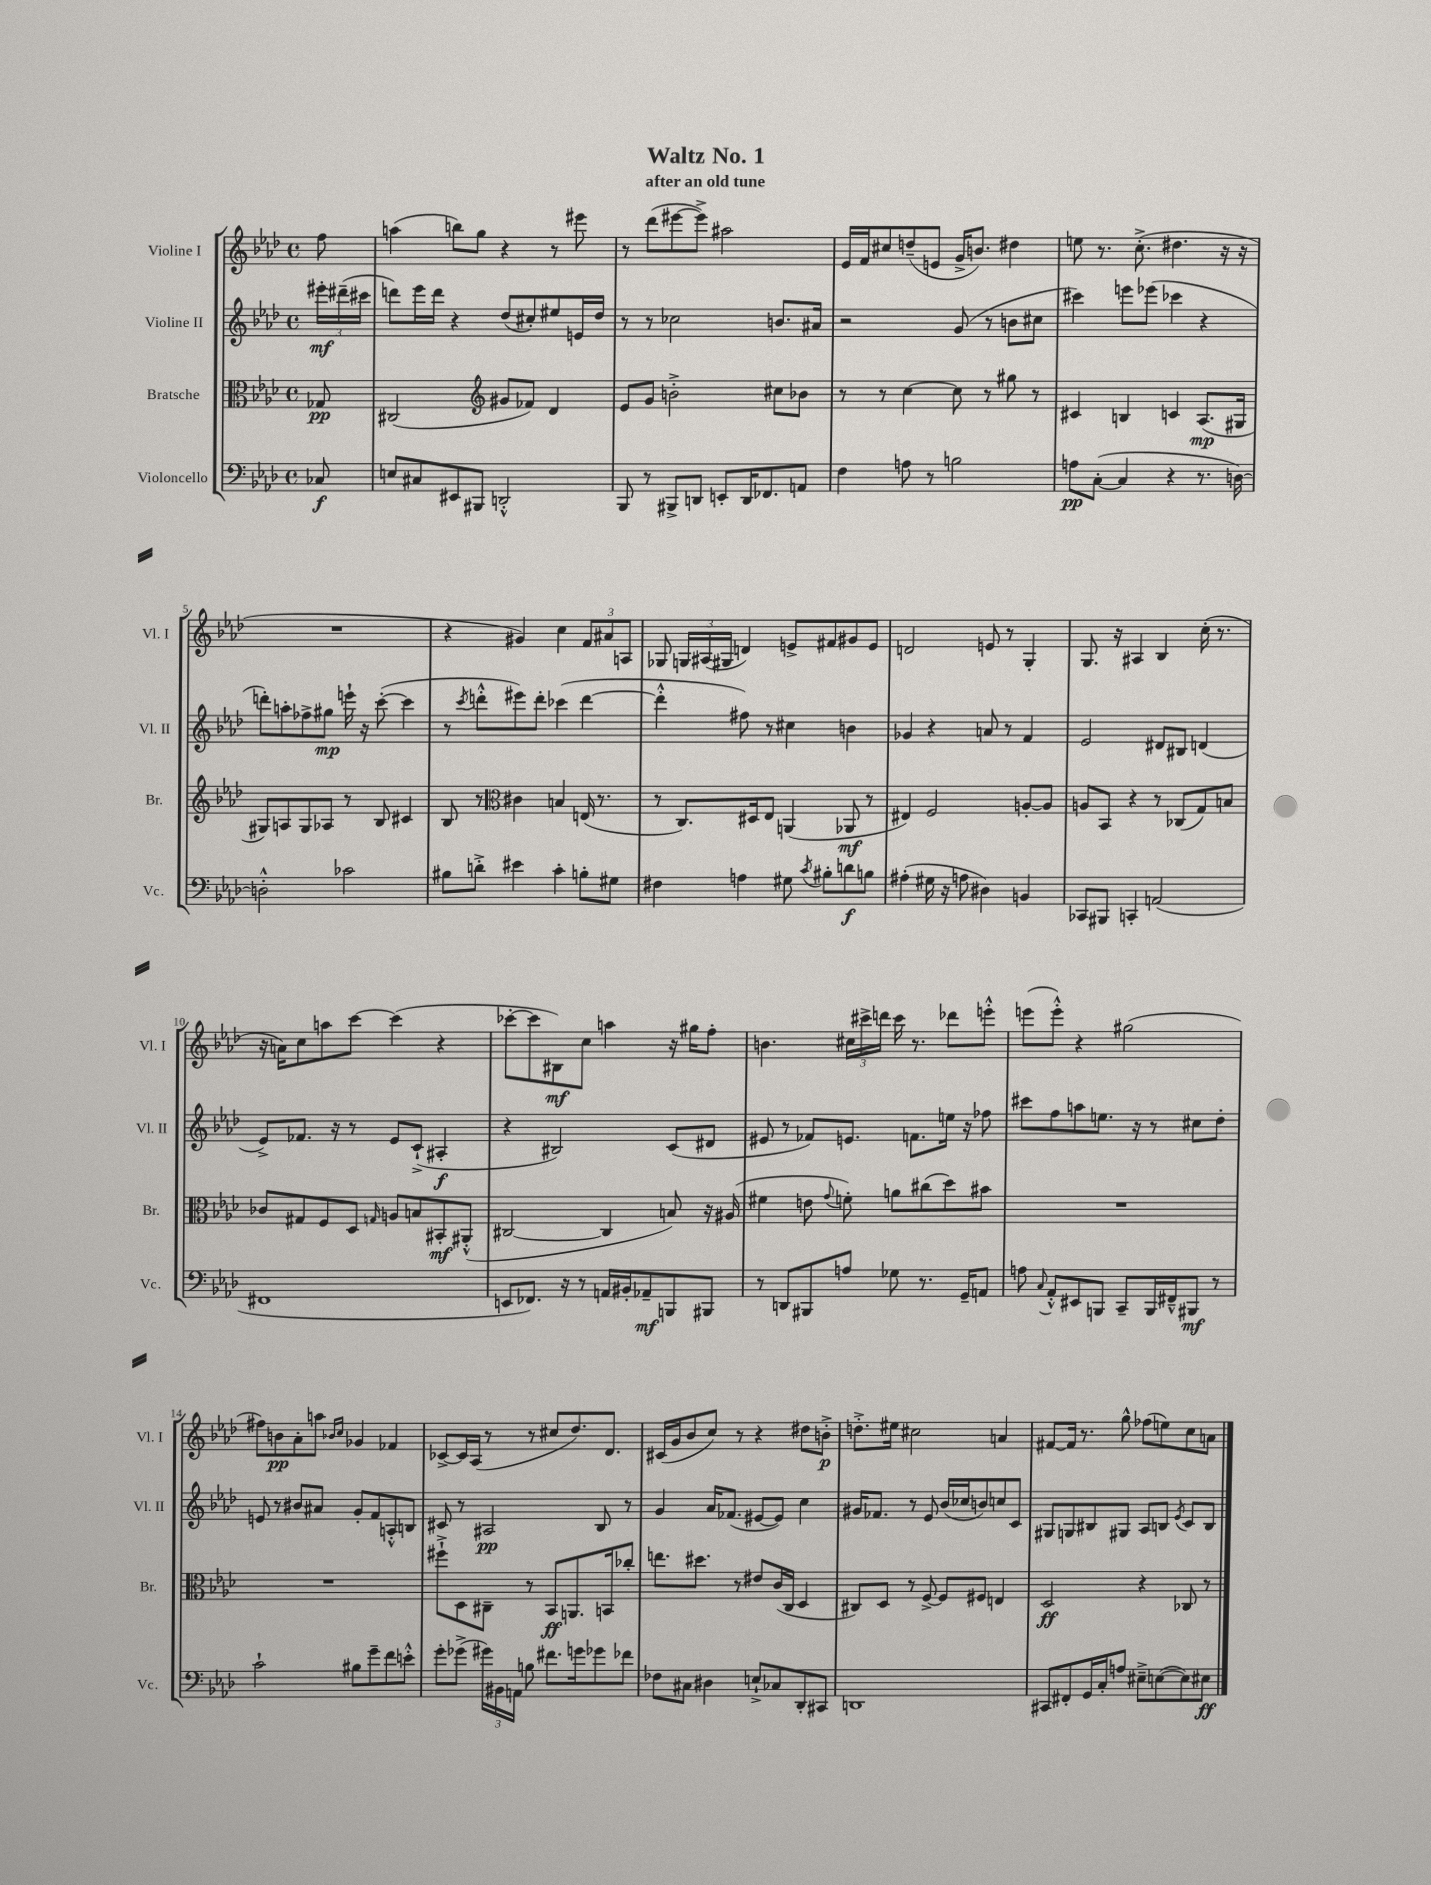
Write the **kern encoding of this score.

**kern	**kern	**kern	**kern
*staff4	*staff3	*staff2	*staff1
*clefF4	*clefC3	*clefG2	*clefG2
*k[b-e-a-d-]	*k[b-e-a-d-]	*k[b-e-a-d-]	*k[b-e-a-d-]
*M4/4	*M4/4	*M4/4	*M4/4
*met(c)	*met(c)	*met(c)	*met(c)
8C-	8G-	24eee#'	8ff
.	.	(24ddd#~	.
.	.	24ccc#	.
=	=	=	=
8E	(2C#	8ddd)	(4aa
8C#	.	16eee-	.
.	.	16ddd	.
8EE#	.	4r	8bb)
8BBB#	.	.	8gg
*	*clefG2	*	*
2DD'^^	8g#	(8dd-	4r
.	8f-)	8cc#')	.
.	4d-	8ee#	8r
.	.	16e	8eee#
.	.	16dd-	.
=	=	=	=
8BBB-	8e-	8r	8r
8r	8g	8r	(8ddd-
8BBB#^	2b'^	2cc-	[8eee#
8DD	.	.	8eee#^])
8EE'	.	.	2aa#
16DD	.	.	.
8.FF-	.	.	.
.	8cc#	8.b	.
8AA	8b-	.	.
.	.	16a#	.
=	=	=	=
4F	8r	2r	16e-
.	.	.	16f
.	8r	.	8cc#
8A	[4cc	.	(8dd~
8r	.	.	8e
2B	8cc]	(8g	16g^
.	.	.	8.b)
.	8r	8r	.
.	8gg#	8b	4dd#
.	8r	8cc#	.
=	=	=	=
8A	4c#	4ccc#)	8ee
([8C'	.	.	8.r
4C]	4B	8eee	.
.	.	.	(8.cc'^
.	.	(8eee-	.
4r	4c	4ccc-	4.dd#
8.r	(8.A-	4r	.
.	.	.	16r
[16D)	16G#	.	16r
=	=	=	=
2D'^^]	8G#)	8ddd')	1r
.	8A	8aa'	.
.	8G#	8ff-^	.
.	8A-	8gg#	.
2c-	8r	16eee`	.
.	.	16r	.
.	8B-	([8ccc'	.
.	4c#	4ccc]	.
=	=	=	=
8B#	8B-	8r	4r
.	.	8qccc	.
8d'^	8r	8ddd'^^	.
*	*clefC3	*	*
4e#	4c#	8eee#)	4g#)
.	.	8ddd'	.
4c'	4B	(4ccc-	4cc
8B'	(16E	[4ddd	12f
.	8.r	.	.
.	.	.	12a#
8G#	.	.	.
.	.	.	12A
=	=	=	=
4F#	8r	4ddd'^^]	8G-
.	8.C)	.	24G
.	.	.	(24A#
.	.	.	24G#
4A	.	8ff#)	4d)
.	16D#	.	.
.	8E-	8r	.
8G#	(4AA	4cc#	8e^
8qc	.	.	.
8B#'	.	.	8f#
8d	8AA-	4b	8g#
8B	8r	.	8e
=	=	=	=
(4A#'	4E#)	4g-	2d
16G#	2F	4r	.
16r	.	.	.
8A	.	.	.
4D#)	.	8a	8e
.	.	8r	8r
4BB	[8A'	4f	4G'
.	8A]	.	.
=	=	=	=
8CC-	8A	2e-	8.G
8BBB#	8BB-	.	.
.	.	.	16r
4CC'	4r	.	4A#
(2AA	8r	8d#	4B-
.	(8C-	8B#	.
.	8G)	(4d	(16cc'
.	.	.	8.r
.	8B	.	.
=	=	=	=
1FF#	8c-	8e-^)	16r
.	.	.	16a)
.	8G#	8.f-	8cc
.	8F	.	8aa
.	.	16r	.
.	8D-	8r	[8ccc
.	16qqG	.	.
.	8A	8e-	(4ccc]
.	8B	(8c`^	.
.	8BB#'	4A#'	4r
.	(8AA#'^^	.	.
=	=	=	=
8EE	[2C#	4r	[8ccc-'
8.FF-)	.	.	8ccc-]
.	.	2B#)	8B#)
16r	.	.	.
8r	.	.	8cc
16AA	4C#]	.	4aa
16BB#'	.	.	.
8AA-~	.	.	.
8BBB	8B)	(8c	16r
.	.	.	16gg#
8BBB#	16r	8d#	8ff'
.	(16A#	.	.
=	=	=	=
8r	4f#	8e#	4.b
8DD	.	8r	.
8BBB#	8e	8f-)	.
.	8qqg	.	.
8A	8f')	8.e	24cc#
.	.	.	24ccc#^
.	.	.	24ddd
8G-	8a	.	16ccc#
.	.	8.f	8.r
8.r	(8cc#	.	.
.	8dd-)	16ee	8ddd-
16GG~	.	16r	.
8AA	8b#	8ff-	8eee'^^
=	=	=	=
8A	1r	8ccc#	(8eee
8qqC	.	.	.
8AA-'^^	.	8ff	8eee'^^)
8EE#	.	8aa	4r
8BBB	.	8.ee	.
8CC~	.	.	(2gg#
.	.	16r	.
16BBB	.	8r	.
16FF#~^^	.	.	.
8BBB#	.	8cc#	.
8r	.	8dd-'	.
=	=	=	=
2c`	1r	8e	8ff#)
.	.	8r	8b
.	.	8b#	8a-'
.	.	8a#	8aa
.	.	.	16qqb-
.	.	.	16qqcc
8B#	.	8g'	4g-
8g~	.	8f	.
8f	.	8A'^^	4f-
8e'^^	.	8B	.
=	=	=	=
8g'	8ff#`^	8c#	[8c-^
(8g-^	8D-	8r	16c-]
.	.	.	(16A-
24g#)	8C#~	2A#	8r
24BB#	.	.	.
24AA	.	.	.
8B	8r	.	8r
8.f#	8BB-	.	8cc#
.	8.AA	.	8.dd-)
16g	.	.	.
8g-	.	8B-	.
.	16BB	.	8.d-
8f-	8cc-'	8r	.
=	=	=	=
8F-	8.ee	4g	(16c#
.	.	.	16g
8C#	.	.	8b-
.	8.dd#	.	.
4D#	.	16a-	8cc)
.	.	(8.f-	.
.	8r	.	8r
8E`^	8e#	[8e#	4r
8C-	(16c	8e#])	.
.	16C	.	.
8DD-'	4D-	4cc	8dd#
8CC#	.	.	8b'^
=	=	=	=
1DD	8C#)	16g#	8.dd'^
.	.	8.f-	.
.	8D-	.	.
.	.	.	16ee#
.	8r	8r	2cc#
.	[8F^	8e-	.
.	8F]	(16b-	.
.	.	16cc-	.
.	8F#	8b)	.
.	4E	8cc	4a
.	.	8c	.
=	=	=	=
8CC#	2D-	8G#	[8f#
8FF#'	.	8G	16f#]
.	.	.	8.r
16GG	.	8B#	.
16C'	.	.	.
8A	.	8G#	8gg^^
8E#~^	4r	8A-	(8ff-
([8E	.	8B	8ee)
.	.	8qe-	.
8E])	8C-	8c	8cc
8E#	8r	8B	8a
==	==	==	==
*-	*-	*-	*-
